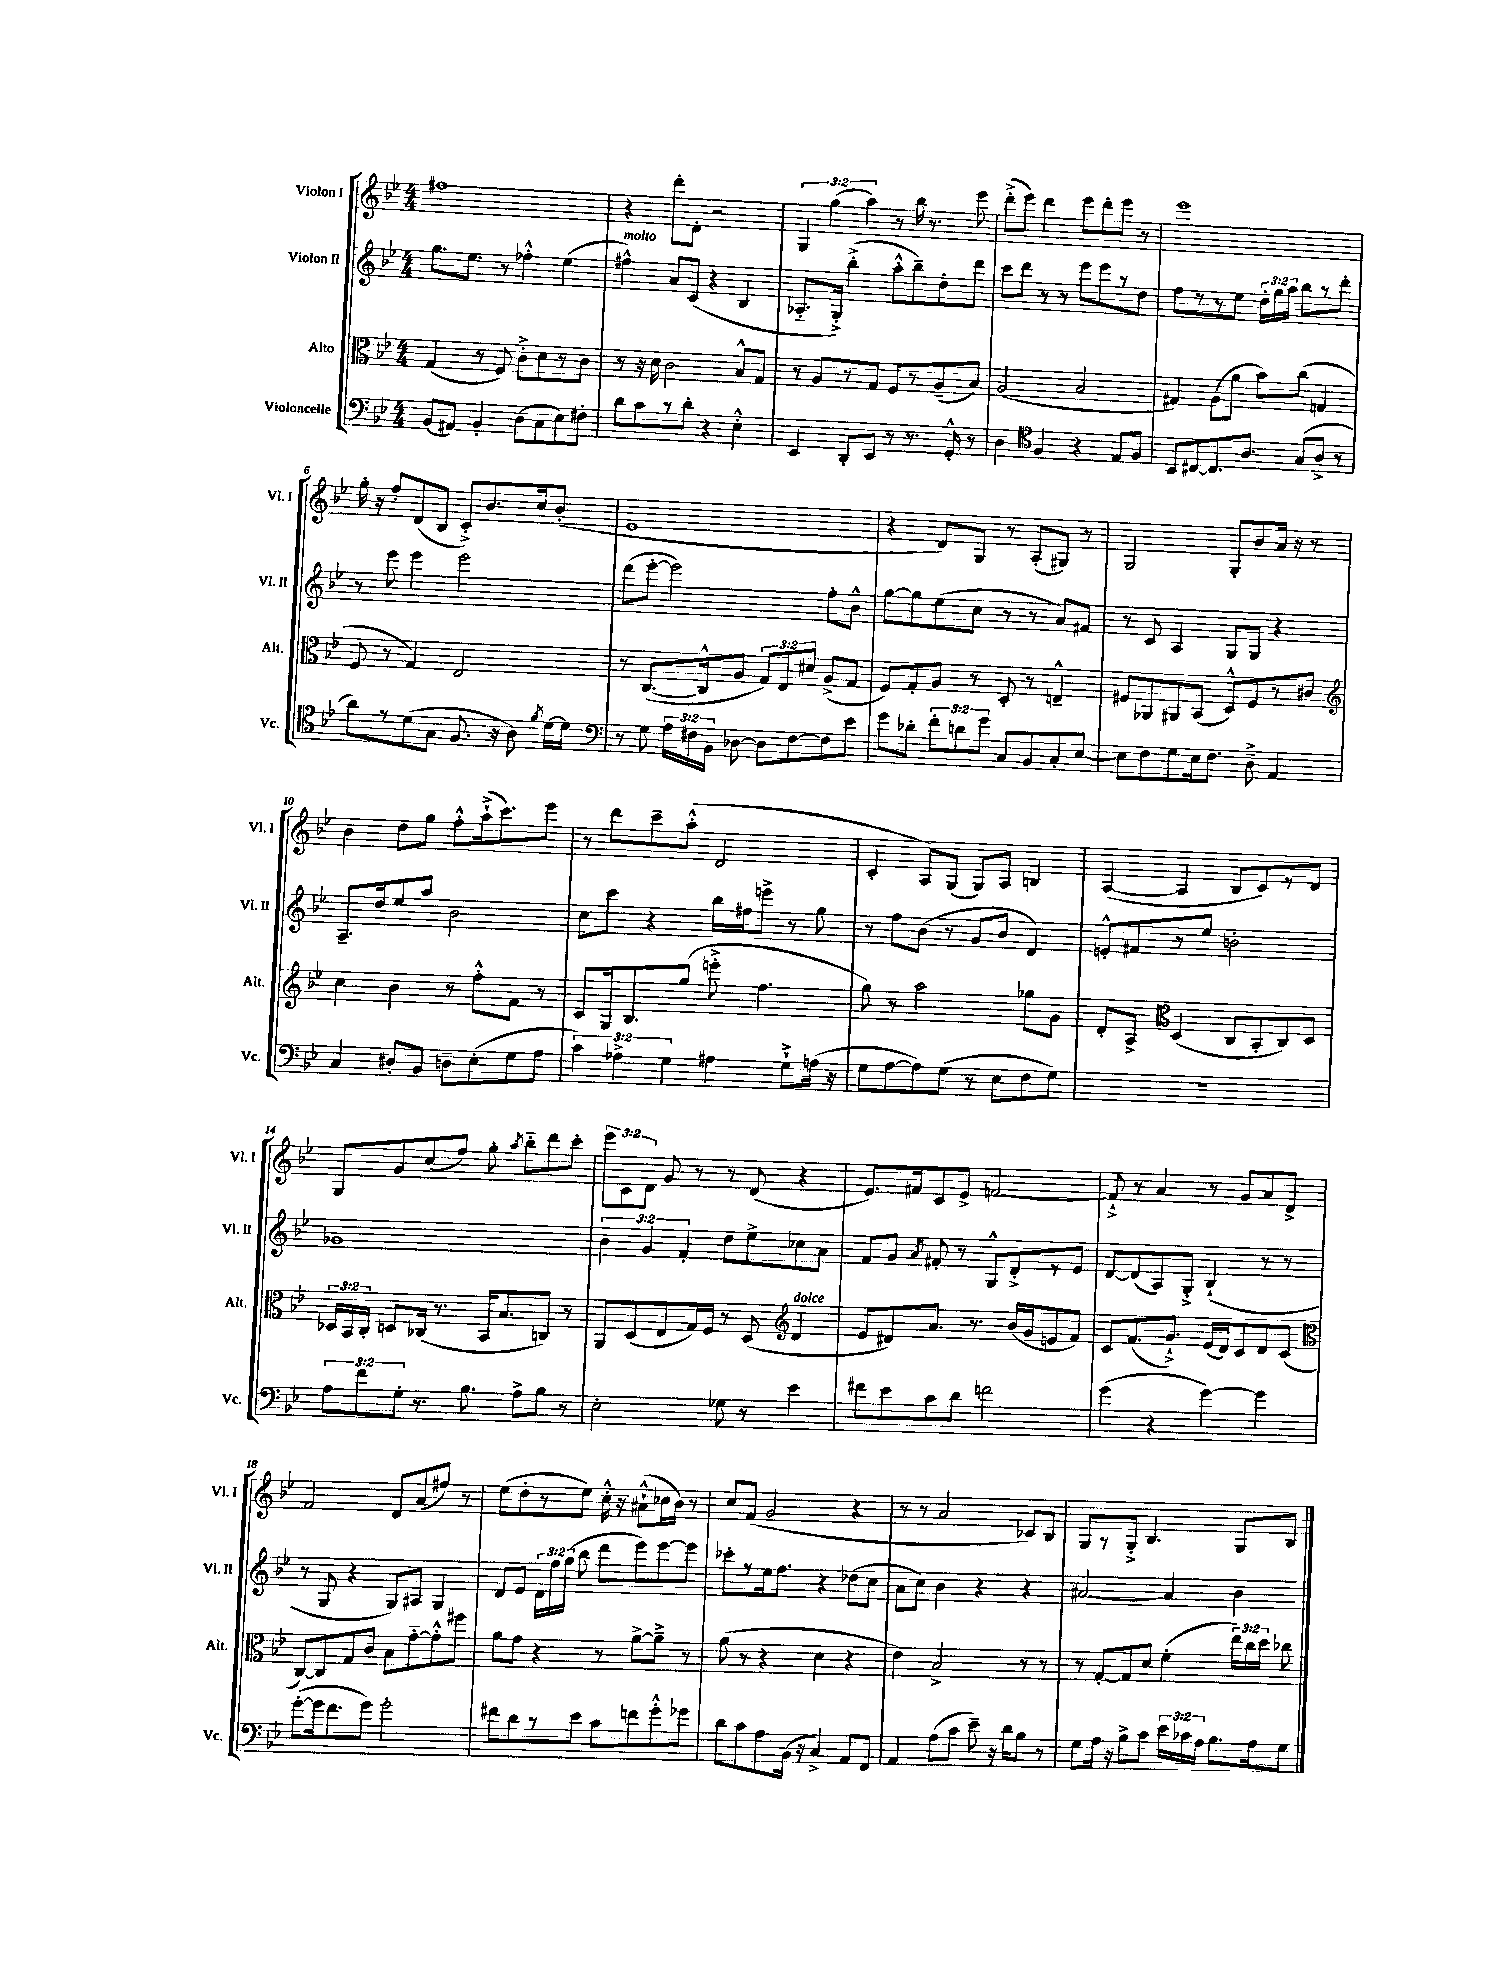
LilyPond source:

<<
\new StaffGroup <<
\new Staff = "s0" \with { instrumentName = "Violon I" shortInstrumentName = "Vl. I" } {
    \clef treble \key bes \major \numericTimeSignature \time 4/4 \override Staff.TupletNumber.text = #tuplet-number::calc-fraction-text
    \autoBeamOff fis''1 |
    r4 d'''8[-. d'8]-. r2 |
    \tuplet 3/2 { g4 g''4( a''4) } r8 bes''16 r8. ees'''8 |
    d'''8[-.->( ees'''8]) d'''4 ees'''8[ d'''8-. ees'''8] r8 |
    ees'''1 |
    g''16-. r16 f''8[-. d'8( bes8] c'8[-.->) bes'8. c''16 bes'8]-.( |
    ees'1 |
    r4 d'8[) g8] r8 a8[-.( gis8]) r8 |
    g2 g8[-. bes'8 a'16] r16 r8 |
    bes'4 d''8[ g''8] f''8[-.-^ a''16-!->( c'''8.) ees'''8] |
    r8 d'''8[ c'''8-- a''8]-.-^( d'2 |
    c'4-. a8[) g8]( g8[) a8] b4 |
    a4~( a4 bes8[ c'8) r8 d'8] |
    g8[ g'8 c''8( f''8]) g''8-. \acciaccatura { a''8 } bes''8[-_ d'''8 c'''8]-. |
    \tuplet 3/2 { ees'''8[ c'8 d'8] } g'8 r8 r8 d'8( r4 |
    ees'8.[) fis'16 c'8 ees'8]-> f'2~ |
    f'8-!-> r8 a'4 r8 g'8[ a'8 d'8]-> |
    f'2 d'8[ a'8( fis''8]) r8 |
    ees''8[( d''8-. r8 ees''8]) c''16-.-^ r16 ais'8[-!-^( ces''16 bes'16]) r8 |
    c''8[ f'8]( g'2 r4 |
    r8 r8 a'2 ces'8[) bes8] |
    g8[ r8 g8]-.-> bes4. g8[ bes8] \bar "|." |
}
\new Staff = "s1" \with { instrumentName = "Violon II" shortInstrumentName = "Vl. II" } {
    \clef treble \key bes \major \numericTimeSignature \time 4/4 \override Staff.TupletNumber.text = #tuplet-number::calc-fraction-text
    \autoBeamOff g''8.[ ees''8.] r8 fes''4-.-^ ees''4( |
    fis''4-^^\markup { \italic "molto" }) a'8[ c'8]( r4 bes4 |
    aes8.[-_ g16]-.->) bes''4-.->( a''8[-.-^ bes''8--) d''8-. d'''8] |
    c'''8[ d'''8] r8 r8 ees'''8[ ees'''8 r8 d''8] |
    f''8[ r8 r8 ees''8] \tuplet 3/2 { d''16[-. g''16 a''16] } bes''8[ r8 d'''8]-. |
    r8 ees'''8 ees'''4 ees'''2 |
    d'''8[( ees'''8]~-. ees'''2) f''8[-. bes'8]-^ |
    g''8[~ g''8 ees''8( c''8] r8 r8 a'8[) fis'8] |
    r8 c'8 a4 g8[ g8] r4 |
    a8.[-- d''16 ees''8 a''8] bes'2 |
    c''8[ c'''8] r4 bes''16[ fis''16 e'''8]-> r8 g''8 |
    r8 f''8[ bes'8]( r8 g'8[ bes'8] d'4) |
    e'8[-.-^ fis'8 r8 ees''8] b'2-. |
    ges'1 |
    \tuplet 3/2 { bes'4 g'4 f'4-. } d''8[ ees''8-> ces''8 a'8] |
    f'8[ g'8] \acciaccatura { a'8 } fis'8-. r8 g8[-^ d'8-.-> r8 ees'8] |
    d'8[~ d'8( a8) g8]-.-> bes4-!( r8 r8 |
    r8 g8 r4 g8[) ais8] g4 |
    d'8[ ees'8] \tuplet 3/2 { d'16[ f''16 g''16]( } bes''8 d'''8[ ees'''8) ees'''8~ ees'''8] |
    ces'''8[-. r8 ees''16 f''8.] r4 des''8[( c''8] |
    a'8[ c''8]) bes'4 r4 r4 |
    ais'2~ ais'4 bes'4 \bar "|." |
}
\new Staff = "s2" \with { instrumentName = "Alto" shortInstrumentName = "Alt." } {
    \clef alto \key bes \major \numericTimeSignature \time 4/4 \override Staff.TupletNumber.text = #tuplet-number::calc-fraction-text
    \autoBeamOff g4( r8 f8) c'8[-.-> d'8 r8 c'8] |
    r8 r16 d'16 c'2 bes8[-^ g8] |
    r8 a8[ r8 g8] f8[ r8 a8--( bes8]) |
    a2( bes2 |
    gis4) a8[( a'8] bes'8[) c''8]( g4 |
    f8 r8 g4) ees2 |
    r8 c8.[~( c16-^ a8] \tuplet 3/2 { g8[) ees8 dis'8] } a8[->( g8] |
    f8[) g8-. a8] r8 d8-. r8 e4---^ |
    fis8[ aes,8 ais,8 bes,8]( d8[-^) fis8 r8 cis'8] |
    \clef treble c''4 bes'4 r8 f''8[-.-^ f'8] r8 |
    c'8[ g16 bes8. g''8]( e'''8-.-> f''4. |
    g''8) r8 a''2 ges''8[ g'8] |
    d'8[-. a8]-> \clef alto d4( c8[ bes,8-. c8) d8] |
    \tuplet 3/2 { des16[ bes,16 c16]-. } d8[ ces16]( r8. bes,16[ bes8. c8]) r8 |
    a,8[ d8( ees8 g16) f16] r8 d8( \clef treble d'4^\markup { \italic "dolce" } |
    ees'8[ dis'8) a'8.] r8. bes'16[( g'16 e'8 f'8]) |
    c'8[ f'8.( g'8.]-!->) ees'16[( d'16) c'8 d'8 c'8]( |
    \clef alto c8[~) c8 g8 c'8] bes8[ g'8~-_ g'8-.-^ fis''8] |
    a'8[ g'8] r4 r8 a'8[~-> a'8]---> r8 |
    a'8( r8 r4 d'4 r4 |
    ees'4) bes2-> r8 r8 |
    r8 g8[~-. g8 d'8] f'4-.( \tuplet 3/2 { ees''16[) c''16 d''16] } ces''8 \bar "|." |
}
\new Staff = "s3" \with { instrumentName = "Violoncelle" shortInstrumentName = "Vc." } {
    \clef bass \key bes \major \numericTimeSignature \time 4/4 \override Staff.TupletNumber.text = #tuplet-number::calc-fraction-text
    \autoBeamOff bes,8[( ais,8]) bes,4-. d8[( c8 ees8) fis8]-. |
    d'8[ c'8 r8 d'8]-. r4 ees4-.-^ |
    ees,4 d,8[-. ees,8] r8 r8. g,16-.-^ r8 |
    d4 \clef tenor f4 r4 ees8[ f8] |
    bes,8[ cis8~ cis8. a8.] g8[( a8]-> r8 |
    a'8[) r8 d'8( g8] f8. r16 a8) \acciaccatura { f'8 } d'16[~ d'16] |
    \clef bass r8 g8 \tuplet 3/2 { a16[ fis16 bes,16] } des8~ des8[ fis8~ fis8 ees'8] |
    g'8[ des'8]-. \tuplet 3/2 { f'8[-. d'8 g'8] } c8[ bes,8 c8-. ees8]~ |
    ees8[ f8 g8 ees16 f8.] d8---> a,4 |
    c4 dis8[-. bes,8] d8[-- ees8-.( g8 a8] |
    \tuplet 3/2 { c'4) aes4-> g4 } ais4 g8[-!-> a16]( r16 |
    g8[ a8~ a8) g8]( r8 ees8[ f8 g8]) |
    R1 |
    \tuplet 3/2 { a8[ f'8 g8]-. } r8. bes8. a8[-> bes8] r8 |
    ees2-. ges8 r8 ees'4 |
    fis'8[ ees'8 c'8 d'8] f'2 |
    g'4( r4 g'4~) g'4 |
    g'8[~-.( g'16 f'8. g'8]) g'2-. |
    fis'8[ d'8 r8 ees'8] c'8[ f'8 g'8-.-^ ges'8] |
    d'8[ c'8 a8 bes,16]( r16 c4->) a,8[ f,8] |
    a,4 a8[( c'8] ees'8--) r16 d'16[ bes8] r8 |
    g8[ a16] r16 bes8[-> c'8] \tuplet 3/2 { ees'16[ ces'16 a16] } bes8.[ a16 g8] \bar "|." |
}
>>
>>
